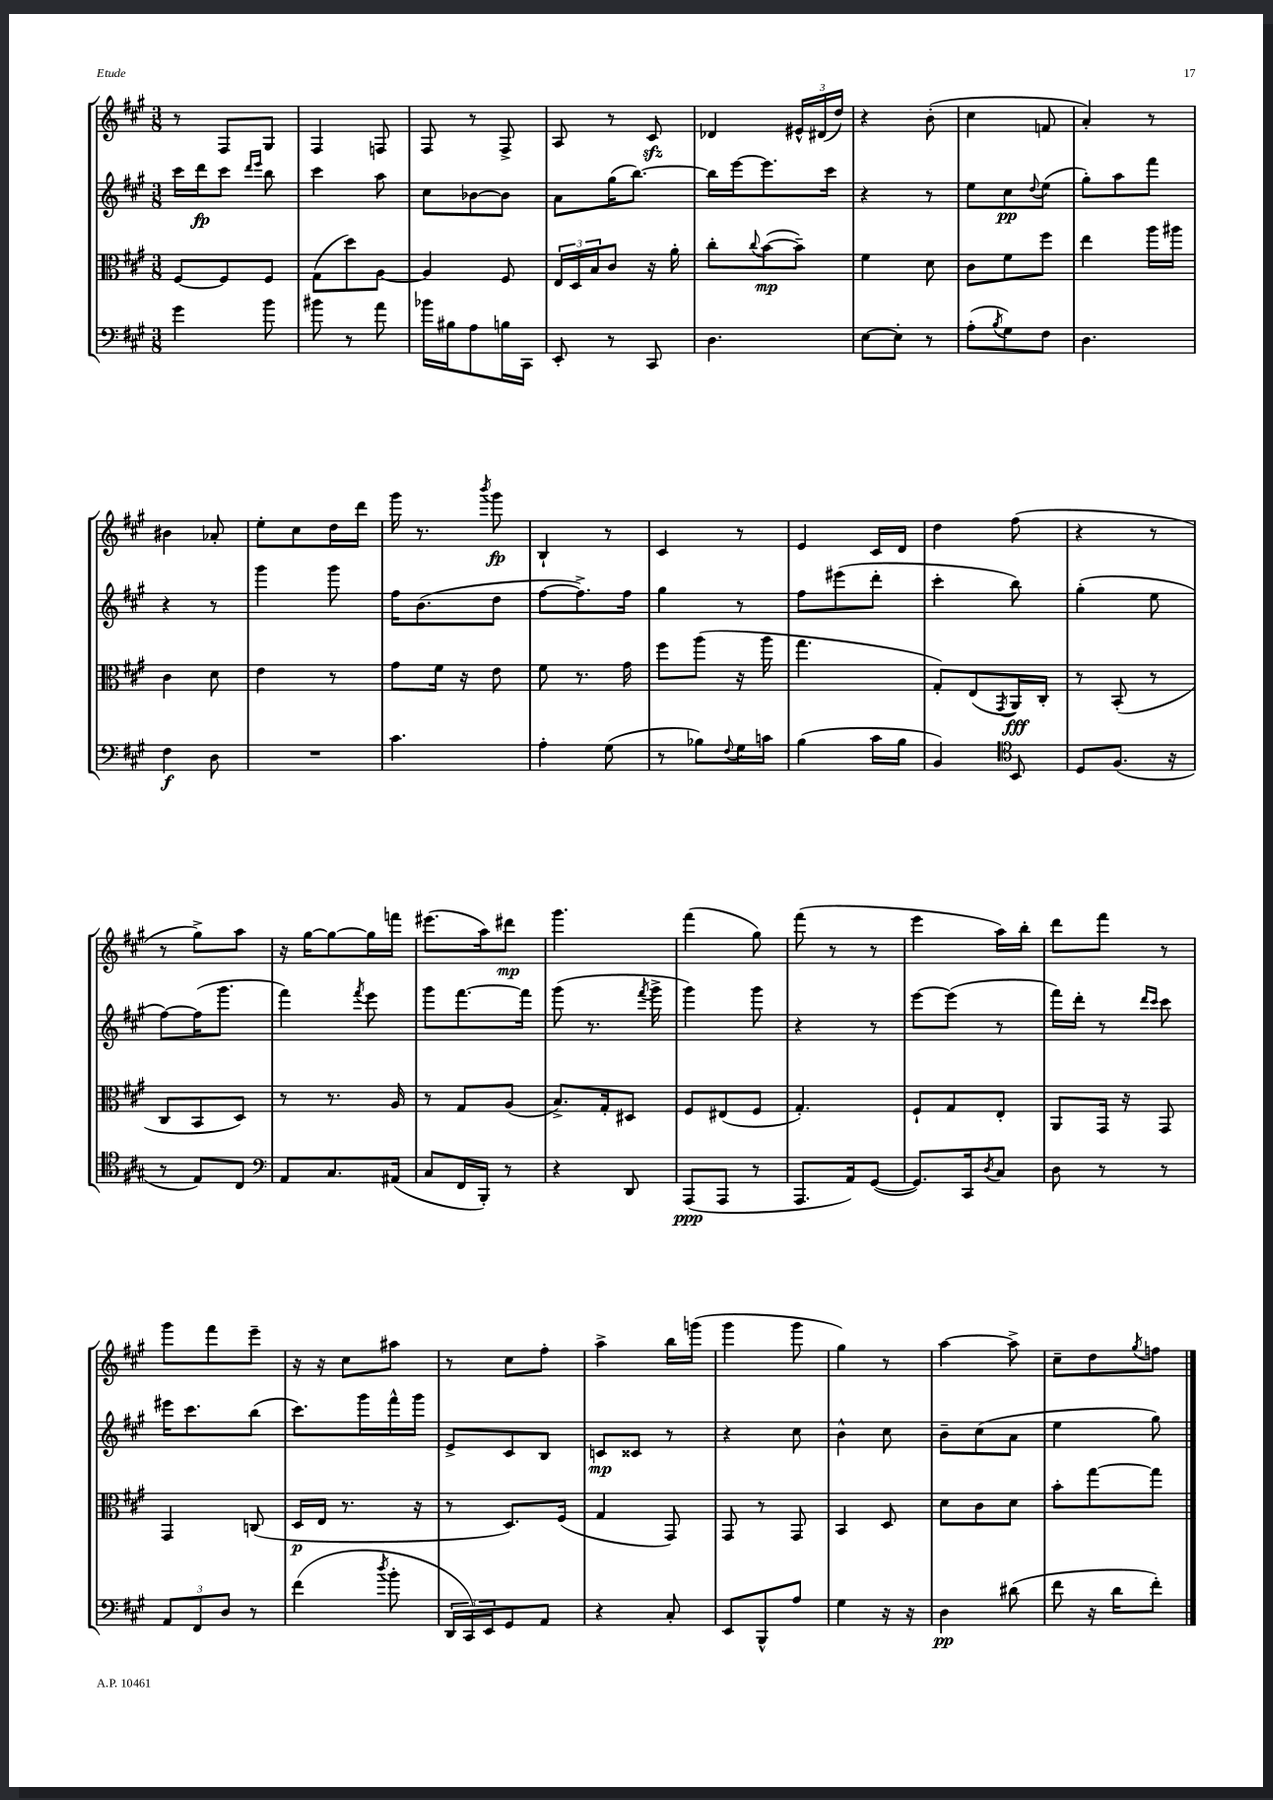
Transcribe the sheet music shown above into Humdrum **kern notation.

**kern	**dynam	**kern	**dynam	**kern	**dynam	**kern	**dynam
*part4	*part4	*part3	*part3	*part2	*part2	*part1	*part1
*staff4	*staff4	*staff3	*staff3	*staff2	*staff2	*staff1	*staff1
*clefF4	*	*clefC3	*	*clefG2	*	*clefG2	*
*k[f#c#g#]	*	*k[f#c#g#]	*	*k[f#c#g#]	*	*k[f#c#g#]	*
*M3/8	*	*M3/8	*	*M3/8	*	*M3/8	*
=23	=23	=23	=23	=23	=23	=23	=23
4g#\	.	[8F#/L	.	16ccc#\LL	.	8r	.
.	.	.	.	16ddd\J	fp	.	.
.	.	8F#/]	.	8ccc#\J	.	8F#/L	.
.	.	.	.	16qqddd/LL	.	.	.
.	.	.	.	16qqeee/JJ	.	.	.
8b\	.	8F#/J	.	8bb\	.	8G#/J	.
=24	=24	=24	=24	=24	=24	=24	=24
8b#X\	.	(8G#\L	.	4ccc#\	.	4F#/	.
8r	.	8dd\)	.	.	.	.	.
8a\	.	[8A\J	.	8aa\	.	8Fn/	.
=25	=25	=25	=25	=25	=25	=25	=25
16b-X\LL	.	4A/]	.	8cc#\L	.	8F#/	.
16B#X\J	.	.	.	.	.	.	.
8A\	.	.	.	[8b-X\	.	8r	.
16Bn\L	.	8F#/	.	8b-\J]	.	8F#^/	.
16CC#\JJ	.	.	.	.	.	.	.
=26	=26	=26	=26	=26	=26	=26	=26
8EE'/	.	24E/LL	.	8a\L	.	8A/	.
.	.	24D/	.	.	.	.	.
.	.	24B/J	.	.	.	.	.
8r	.	8c#/J	.	(16gg#\K	.	8r	.
.	.	.	.	[8.bb\J)	.	.	.
8CC#/	.	16r	.	.	.	8c#zz/	.
.	.	16a'\	.	.	.	.	.
=27	=27	=27	=27	=27	=27	=27	=27
4.D\	.	8cc#'\L	.	16bb\LL]	.	4d-X/	.
.	.	.	.	[16eee\J	.	.	.
.	.	8qqcc#/	.	.	.	.	.
.	.	([8b\	mp	8.eee\]	.	.	.
.	.	8b~\J])	.	.	.	24e#X^^/LL	.
.	.	.	.	.	.	(24d#X/	.
.	.	.	.	16ccc#\Jk	.	.	.
.	.	.	.	.	.	24dd/JJ)	.
=28	=28	=28	=28	=28	=28	=28	=28
[8E\L	.	4f#\	.	4r	.	4r	.
8E'\J]	.	.	.	.	.	.	.
8r	.	8d\	.	8r	.	(8b'\	.
=29	=29	=29	=29	=29	=29	=29	=29
(8A'\L	.	8c#\L	.	8ee\L	.	4cc#\	.
8qB/	.	.	.	.	.	.	.
8G#\)	.	8f#\	.	8cc#\	pp	.	.
.	.	.	.	8qqdd/	.	.	.
8F#\J	.	8ff#\J	.	(8ee\J	.	8fn/	.
=30	=30	=30	=30	=30	=30	=30	=30
4.D\	.	4ee\	.	8gg#'\L)	.	4a'/)	.
.	.	.	.	8aa\	.	.	.
.	.	16aa\LL	.	8fff#\J	.	8r	.
.	.	16aa#X\JJ	.	.	.	.	.
!!LO:LB:g=z
=31	=31	=31	=31	=31	=31	=31	=31
4F#\	f	4c#\	.	4r	.	4b#X\	.
8D\	.	8d\	.	8r	.	8a-X'/	.
=32	=32	=32	=32	=32	=32	=32	=32
4.r	.	4e\	.	4ggg#\	.	8ee'\L	.
.	.	.	.	.	.	8cc#\	.
.	.	8r	.	8ggg#\	.	16dd\L	.
.	.	.	.	.	.	16ddd\JJ	.
=33	=33	=33	=33	=33	=33	=33	=33
4.c#\	.	8g#\L	.	16ff#\KL	.	16ggg#\	.
.	.	.	.	(8.b\	.	8.r	.
.	.	16f#\Jk	.	.	.	.	.
.	.	16r	.	.	.	.	.
.	.	.	.	.	.	8qbbb/	.
.	.	8e\	.	8dd\J	.	8ggg#\	fp
=34	=34	=34	=34	=34	=34	=34	=34
4A'\	.	8f#\	.	[8ff#\L	.	4B`/	.
.	.	8.r	.	8.ff#^\])	.	.	.
(8G#\	.	.	.	.	.	8r	.
.	.	16g#\	.	16ff#\Jk	.	.	.
=35	=35	=35	=35	=35	=35	=35	=35
8r	.	8ff#\L	.	4gg#\	.	4c#/	.
8B-X\L)	.	(8aa\J	.	.	.	.	.
8qqF#/	.	.	.	.	.	.	.
16G#\L	.	16r	.	8r	.	8r	.
16cn\JJ	.	16aa\	.	.	.	.	.
=36	=36	=36	=36	=36	=36	=36	=36
(4B\	.	4.gg#\	.	8ff#\L	.	4e/	.
.	.	.	.	(8eee#X\	.	.	.
16c#\LL	.	.	.	8ddd'\J	.	16c#/LL	.
16B\JJ	.	.	.	.	.	16d/JJ	.
=37	=37	=37	=37	=37	=37	=37	=37
4BB/)	.	8G#'/L)	.	4ccc#'\	.	4dd\	.
.	.	(8E/	.	.	.	.	.
*clefC4	*	*	*	*	*	*	*
.	.	8qGG#/	.	.	.	.	.
8BB/	.	16AA/L)	fff	8bb\)	.	(8ff#\	.
.	.	16C#'/JJ	.	.	.	.	.
=38	=38	=38	=38	=38	=38	=38	=38
8D/L	.	8r	.	(4gg#'\	.	4r	.
(8.F#/J	.	(8BB'/	.	.	.	.	.
.	.	8r	.	8ee\	.	8r	.
16r	.	.	.	.	.	.	.
!!LO:LB:g=z
=39	=39	=39	=39	=39	=39	=39	=39
8r	.	8C#/L	.	[8ff#\L)	.	8r	.
8E/L)	.	8BB/	.	(16ff#\K]	.	8gg#^\L)	.
.	.	.	.	8.ggg#\J	.	.	.
8C#/J	.	8D/J)	.	.	.	8aa\J	.
=40	=40	=40	=40	=40	=40	=40	=40
*clefF4	*	*	*	*	*	*	*
8AA/L	.	8r	.	4fff#\)	.	16r	.
.	.	.	.	.	.	[16gg#\KL	.
8.C#/	.	8.r	.	.	.	8gg#\_	.
.	.	.	.	8qfff#/	.	.	.
.	.	.	.	8eee\	.	16gg#\L]	.
(16AA#X/Jk	.	16A/	.	.	.	16fffn\JJ	.
=41	=41	=41	=41	=41	=41	=41	=41
8C#/L	.	8r	.	8ggg#\L	.	(8.eee#X\L	.
16FF#/L	.	8G#/L	.	[8.fff#\	.	.	.
16BBB'/JJ)	.	.	.	.	.	16aa\k)	.
8r	.	(8A/J	.	.	.	8ddd#X\J	mp
.	.	.	.	16fff#\Jk]	.	.	.
=42	=42	=42	=42	=42	=42	=42	=42
4r	.	8.B^/L)	.	(8ggg#\	.	4.ggg#\	.
.	.	.	.	8.r	.	.	.
.	.	16G#'/k	.	.	.	.	.
8DD/	.	8D#X/J	.	.	.	.	.
.	.	.	.	8qfff#/	.	.	.
.	.	.	.	16ggg#^\	.	.	.
=43	=43	=43	=43	=43	=43	=43	=43
(8AAA/L	ppp	8F#/L	.	4ggg#\)	.	(4fff#\	.
8AAA/J	.	(8E#X/	.	.	.	.	.
8r	.	8F#/J	.	8ggg#\	.	8gg#\)	.
=44	=44	=44	=44	=44	=44	=44	=44
8.AAA/L	.	4.G#'/)	.	4r	.	(8fff#\	.
.	.	.	.	.	.	8r	.
16AA/k)	.	.	.	.	.	.	.
([8GG#/J	.	.	.	8r	.	8r	.
=45	=45	=45	=45	=45	=45	=45	=45
8.GG#/L])	.	8F#`/L	.	[8eee\L	.	4eee\	.
.	.	8G#/	.	(8eee\J]	.	.	.
16CC#/k	.	.	.	.	.	.	.
8qD/	.	.	.	.	.	.	.
8C#/J	.	8E'/J	.	8r	.	16aa\LL)	.
.	.	.	.	.	.	16bb'\JJ	.
=46	=46	=46	=46	=46	=46	=46	=46
8D\	.	8AA/L	.	16fff#\LL)	.	8ddd\L	.
.	.	.	.	16ddd'\JJ	.	.	.
8r	.	16GG#/Jk	.	8r	.	8fff#\J	.
.	.	16r	.	.	.	.	.
.	.	.	.	16qqddd/LL	.	.	.
.	.	.	.	16qqccc#/JJ	.	.	.
8r	.	8GG#/	.	8ccc#\	.	8r	.
!!LO:LB:g=z
=47	=47	=47	=47	=47	=47	=47	=47
12AA/L	.	4GG#/	.	16eee#X\KL	.	8ggg#\L	.
.	.	.	.	8.ccc#\	.	.	.
12FF#/	.	.	.	.	.	.	.
.	.	.	.	.	.	8fff#\	.
12D/J	.	.	.	.	.	.	.
8r	.	(8Cn/	.	(8bb\J	.	8eee~\J	.
=48	=48	=48	=48	=48	=48	=48	=48
(4f#\	.	16D/LL	p	8.ccc#\L)	.	16r	.
.	.	16E/JJ	.	.	.	16r	.
.	.	8.r	.	.	.	8cc#\L	.
.	.	.	.	16ggg#\L	.	.	.
8qdd/	.	.	.	.	.	.	.
8b'\	.	.	.	16fff#^^\	.	8aa#X\J	.
.	.	16r	.	16ggg#\JJ	.	.	.
=49	=49	=49	=49	=49	=49	=49	=49
24DD/LL	.	8r	.	8e^/L	.	8r	.
24CC#/)	.	.	.	.	.	.	.
24EE/J	.	.	.	.	.	.	.
8GG#/	.	8.D/L)	.	8c#/	.	8cc#\L	.
8AA/J	.	.	.	8B/J	.	8ff#'\J	.
.	.	(16F#/Jk	.	.	.	.	.
=50	=50	=50	=50	=50	=50	=50	=50
4r	.	4G#/	.	8cn/L	mp	4aa^\	.
.	.	.	.	8c##X/J	.	.	.
8C#'/	.	8GG#/)	.	8r	.	16bb\LL	.
.	.	.	.	.	.	(16gggn\JJ	.
=51	=51	=51	=51	=51	=51	=51	=51
8EE/L	.	8GG#/	.	4r	.	4ggg#\	.
8BBB^^/	.	8r	.	.	.	.	.
8A/J	.	8GG#/	.	8cc#\	.	8ggg#\	.
=52	=52	=52	=52	=52	=52	=52	=52
4G#\	.	4BB/	.	4b^^\	.	4gg#\)	.
16r	.	8D/	.	8cc#\	.	8r	.
16r	.	.	.	.	.	.	.
=53	=53	=53	=53	=53	=53	=53	=53
4D\	pp	8d\L	.	8b~\L	.	[4aa\	.
.	.	8c#\	.	(8cc#\	.	.	.
(8d#X\	.	8d\J	.	8a\J	.	8aa^\]	.
=54	=54	=54	=54	=54	=54	=54	=54
8f#\	.	8b'\L	.	4ee\	.	8cc#~\L	.
16r	.	[8gg#\	.	.	.	8dd\	.
16d\KL	.	.	.	.	.	.	.
.	.	.	.	.	.	8qgg#/	.
8f#'\J)	.	8gg#\J]	.	8gg#\)	.	8ffn\J	.
==	==	==	==	==	==	==	==
*-	*-	*-	*-	*-	*-	*-	*-
